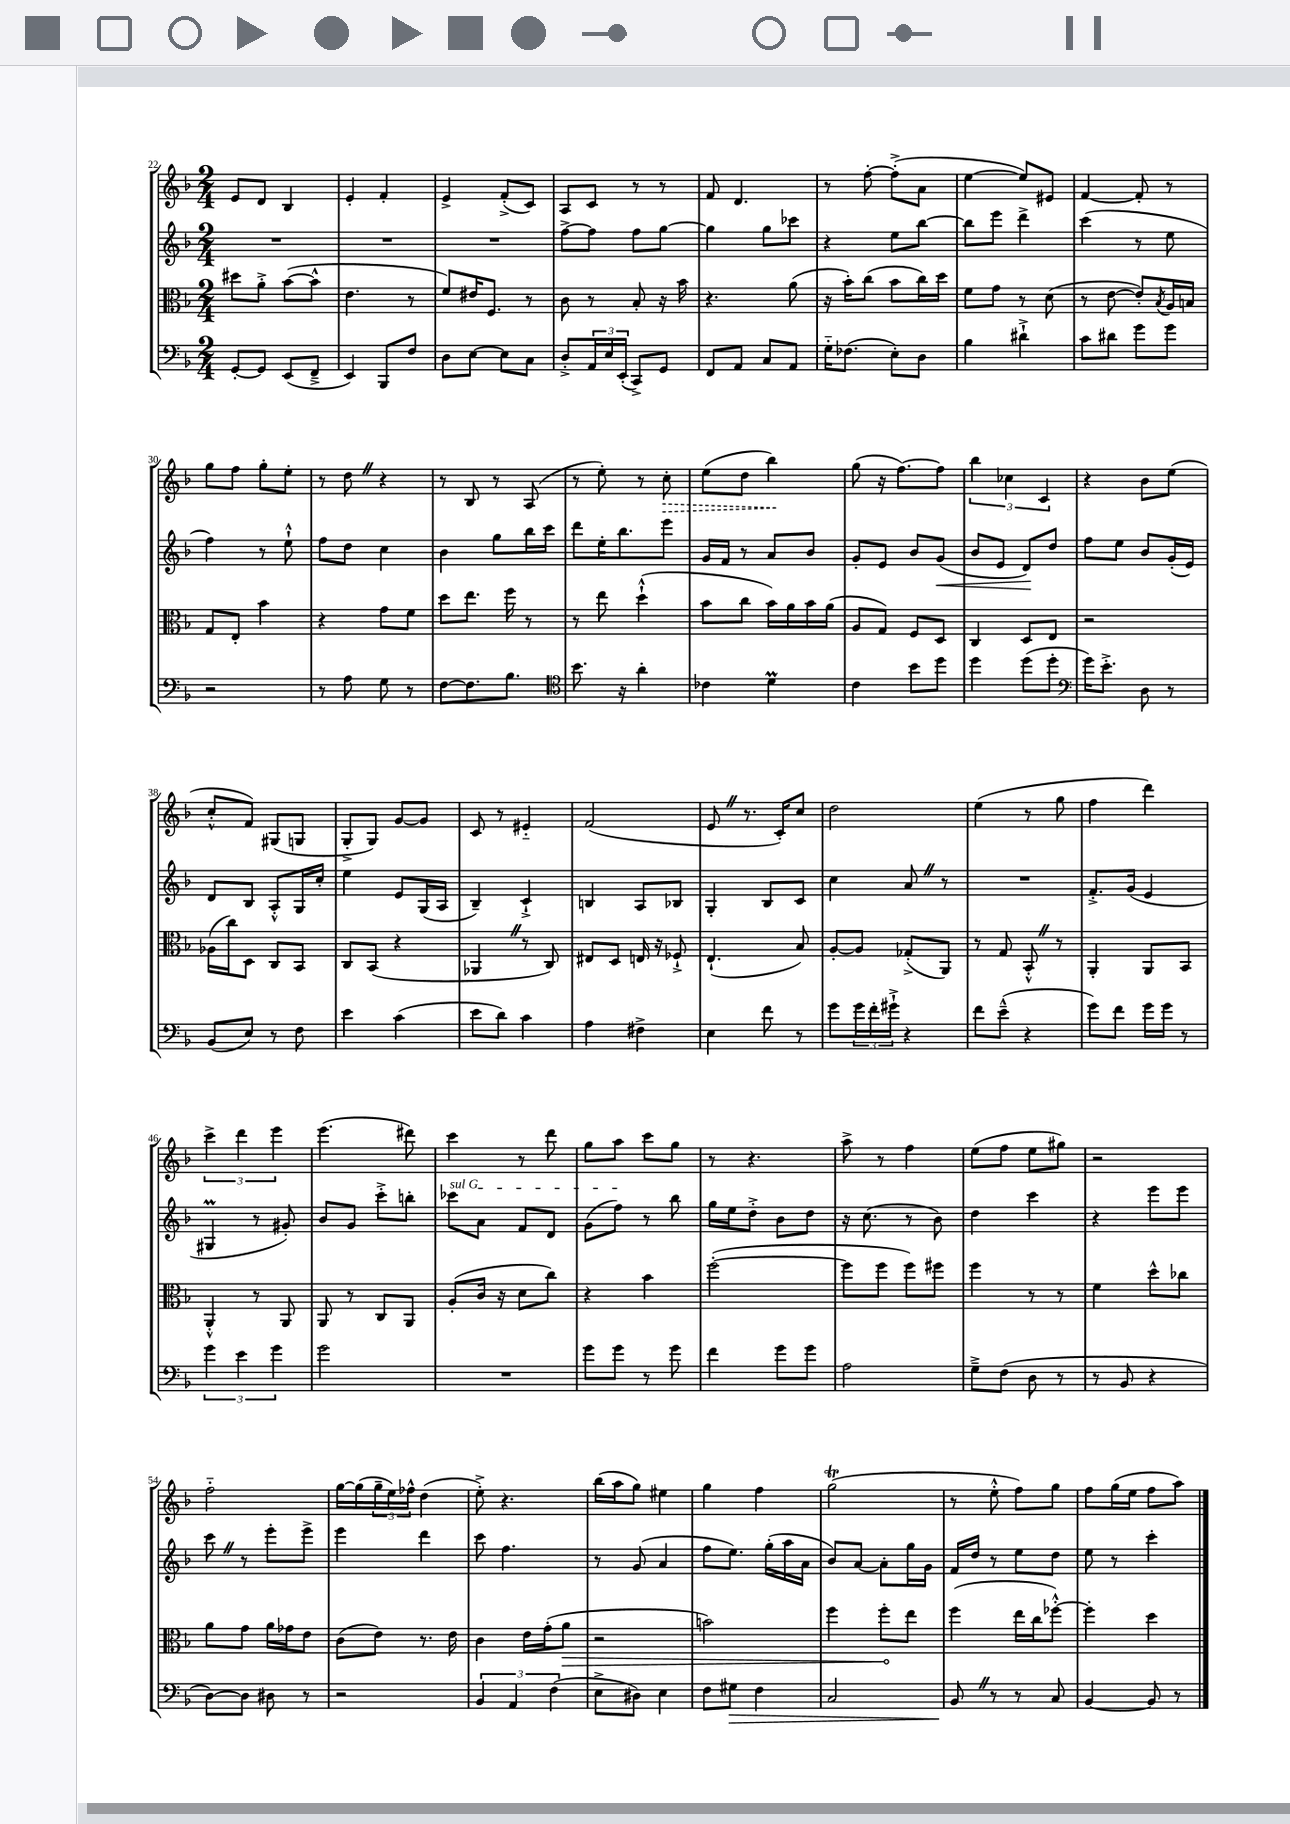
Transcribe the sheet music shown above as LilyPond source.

<<
\new StaffGroup <<
\new Staff = "s0" {
    \clef treble \key f \major \numericTimeSignature \time 2/4
    e'8 d'8 bes4 |
    e'4-. f'4-. |
    e'4-> f'8-.->( c'8) |
    a8 c'8 r8 r8 |
    f'8 d'4. |
    r8 f''8~-. f''8-.->( a'8 |
    e''4~ e''8) eis'8 |
    f'4~ f'8-. r8 |
    g''8 f''8 g''8-. e''8-. |
    r8 d''8 \once \override BreathingSign.text = \markup { \musicglyph "scripts.caesura.straight" } \breathe r4 |
    r8 bes8 r8 a8( |
    r8 e''8-.) r8 \once \override Hairpin.style = #'dashed-line c''8-.\> |
    e''8( d''8 bes''4\!) |
    g''8( r16 f''8.~) f''8 |
    \tuplet 3/2 { bes''4 ces''4 c'4 } |
    r4 bes'8 e''8( |
    c''8-.-^ f'8) gis8( g8 |
    g8-.-> g8) g'8~ g'8 |
    c'8 r8 eis'4-_ |
    f'2( |
    e'8 \once \override BreathingSign.text = \markup { \musicglyph "scripts.caesura.straight" } \breathe r8. c'16-.) c''8 |
    d''2 |
    e''4( r8 g''8 |
    f''4 d'''4) |
    \tuplet 3/2 { c'''4-> d'''4 e'''4 } |
    e'''4.( dis'''8) |
    c'''4 r8 d'''8 |
    g''8 a''8 c'''8 g''8 |
    r8 r4. |
    a''8-> r8 f''4 |
    e''8( f''8 e''8 gis''8) |
    r2 |
    f''2-_ |
    g''16~ g''16( \tuplet 3/2 { g''16-- e''16) fes''16-^ } d''4( |
    e''8-.->) r4. |
    bes''16( a''16 g''8) eis''4 |
    g''4 f''4 |
    g''2\trill( |
    r8 e''8-.-^ f''8) g''8 |
    f''8 g''16( e''16 f''8 a''8) \bar "|." |
}
\new Staff = "s1" {
    \clef treble \key f \major \numericTimeSignature \time 2/4
    R2 |
    R2 |
    R2 |
    f''8~-> f''8 f''8 g''8~ |
    g''4 g''8 ces'''8 |
    r4 e''8 bes''8~ |
    bes''8 e'''8 d'''4-> |
    c'''4( r8 e''8 |
    f''4) r8 e''8-!-^ |
    f''8 d''8 c''4 |
    bes'4 g''8 bes''16 c'''16 |
    d'''8 e''16-. bes''8. e'''8 |
    g'16 f'16 r8 a'8 bes'8 |
    g'8-. e'8 bes'8 g'8\<( |
    bes'8 e'8 d'8\!) d''8 |
    f''8 e''8 bes'8 g'16-.( e'16) |
    d'8 bes8 a8-.-^ g16 c''16-. |
    e''4 e'8 g16( a16 |
    bes4--) c'4-!-> |
    b4 a8 bes8 |
    g4-. bes8 c'8 |
    c''4 a'8 \once \override BreathingSign.text = \markup { \musicglyph "scripts.caesura.straight" } \breathe r8 |
    R2 |
    f'8.-.-> g'16( e'4 |
    gis4\prall r8 gis'8-.) |
    bes'8 g'8 c'''8-.-> b''8-. |
    \once \override TextSpanner.bound-details.left.text = \markup { \italic "sul G" } ces'''8\startTextSpan a'8 f'8 d'8 |
    g'8( f''8\stopTextSpan) r8 bes''8 |
    g''16 e''16 d''8-.-> bes'8 d''8 |
    r16 c''8.( r8 bes'8) |
    d''4 c'''4 |
    r4 e'''8 e'''8 |
    c'''8 \once \override BreathingSign.text = \markup { \musicglyph "scripts.caesura.straight" } \breathe r8 e'''8-. e'''8-> |
    e'''4 d'''4 |
    c'''8 f''4. |
    r8 g'8( a'4 |
    f''8 e''8.) g''16-.( a''16 a'16 |
    bes'8) a'8~ a'8-. g''16 g'16 |
    f'16 d''16 r8 e''8 d''8 |
    e''8 r8 c'''4-. \bar "|." |
}
\new Staff = "s2" {
    \clef alto \key f \major \numericTimeSignature \time 2/4
    dis''8 a'8-.-> bes'8~( bes'8-^ |
    e'4. r8 |
    f'8) eis'16 f8. r8 |
    c'8 r8 bes8-. r16 bes'16 |
    r4. a'8( |
    r16 bes'16-.) c''8( bes'8 c''16) d''16 |
    f'8 g'8 r8 d'8( |
    r8 e'8~ e'8-.) \acciaccatura { bes8 } a16 b16 |
    g8 e8-. bes'4 |
    r4 g'8 f'8 |
    d''8 e''8. f''16 r8 |
    r8 e''8 d''4-!-^( |
    bes'8 c''8 bes'16) a'16 bes'16 a'16( |
    a8 g8) f8 d8 |
    c4 d8 e8 |
    r2 |
    aes16( c''16) d8 c8 bes,8 |
    c8 bes,8( r4 |
    aes,4 \once \override BreathingSign.text = \markup { \musicglyph "scripts.caesura.straight" } \breathe r8 c8) |
    eis8 d8 e16 r16 fes8-!-> |
    e4.-!( bes8) |
    a8~-. a8 ges8-.->( a,8) |
    r8 g8 bes,8-.-^ \once \override BreathingSign.text = \markup { \musicglyph "scripts.caesura.straight" } \breathe r8 |
    a,4-. a,8 bes,8 |
    a,4-.-^ r8 a,8 |
    a,8 r8 c8 a,8 |
    a8-.( c'16 r16 d'8 c''8) |
    r4 bes'4 |
    f''2~-.( |
    f''8 f''8 f''8) fis''8 |
    f''4 r8 r8 |
    f'4 d''8-^ ces''8 |
    a'8 g'8 a'16 ges'16 e'8 |
    c'8( e'8) r8. e'16 |
    c'4 e'16 g'16-.( \once \override Hairpin.circled-tip = ##t a'8\> |
    r2 |
    b'2) |
    f''4 f''8-.\! e''8 |
    f''4( e''16 c''16 fes''8~-.-^) |
    fes''4-. d''4 \bar "|." |
}
\new Staff = "s3" {
    \clef bass \key f \major \numericTimeSignature \time 2/4
    g,8~-. g,8 e,8( f,8---> |
    e,4) bes,,8 f8 |
    d8 e8~ e8 c8 |
    d8-.-> \tuplet 3/2 { a,16 e16 e,16-.( } c,8->) g,8 |
    f,8 a,8 c8 a,8 |
    g16-_ fes8.( e8-.) d8 |
    bes4 dis'4-!-> |
    c'8 dis'8 g'8 g'8 |
    r2 |
    r8 a8 g8 r8 |
    f8~ f8. bes8. |
    \clef tenor bes'8. r16 a'4-. |
    ces'4 d'4\prall |
    c'4 bes'8 d''8 |
    d''4 d''8( d''8-. |
    \clef bass g'16) e'8.-.-> d8 r8 |
    bes,8( e8) r8 f8 |
    e'4 c'4( |
    e'8 d'8) c'4 |
    a4 fis4-> |
    e4 f'8 r8 |
    g'8 \tuplet 3/2 { g'16 f'16-. gis'16-!-> } r4 |
    f'8 e'8---^( r4 |
    g'8) f'8 g'16 g'16 r8 |
    \tuplet 3/2 { g'4 e'4 g'4 } |
    g'2 |
    R2 |
    g'8 g'8 r8 g'8 |
    f'4 g'8 g'8 |
    a2 |
    g8---> f8( d8 r8 |
    r8 bes,8 r4 |
    d8~) d8 dis8 r8 |
    r2 |
    \tuplet 3/2 { bes,4 a,4 f4( } |
    e8-> dis8) e4 |
    f8 gis8\> f4 |
    c2 |
    bes,8\! \once \override BreathingSign.text = \markup { \musicglyph "scripts.caesura.straight" } \breathe r8 r8 c8 |
    bes,4~ bes,8 r8 \bar "|." |
}
>>
>>
\layout { \context { \Score currentBarNumber = #22 } }
